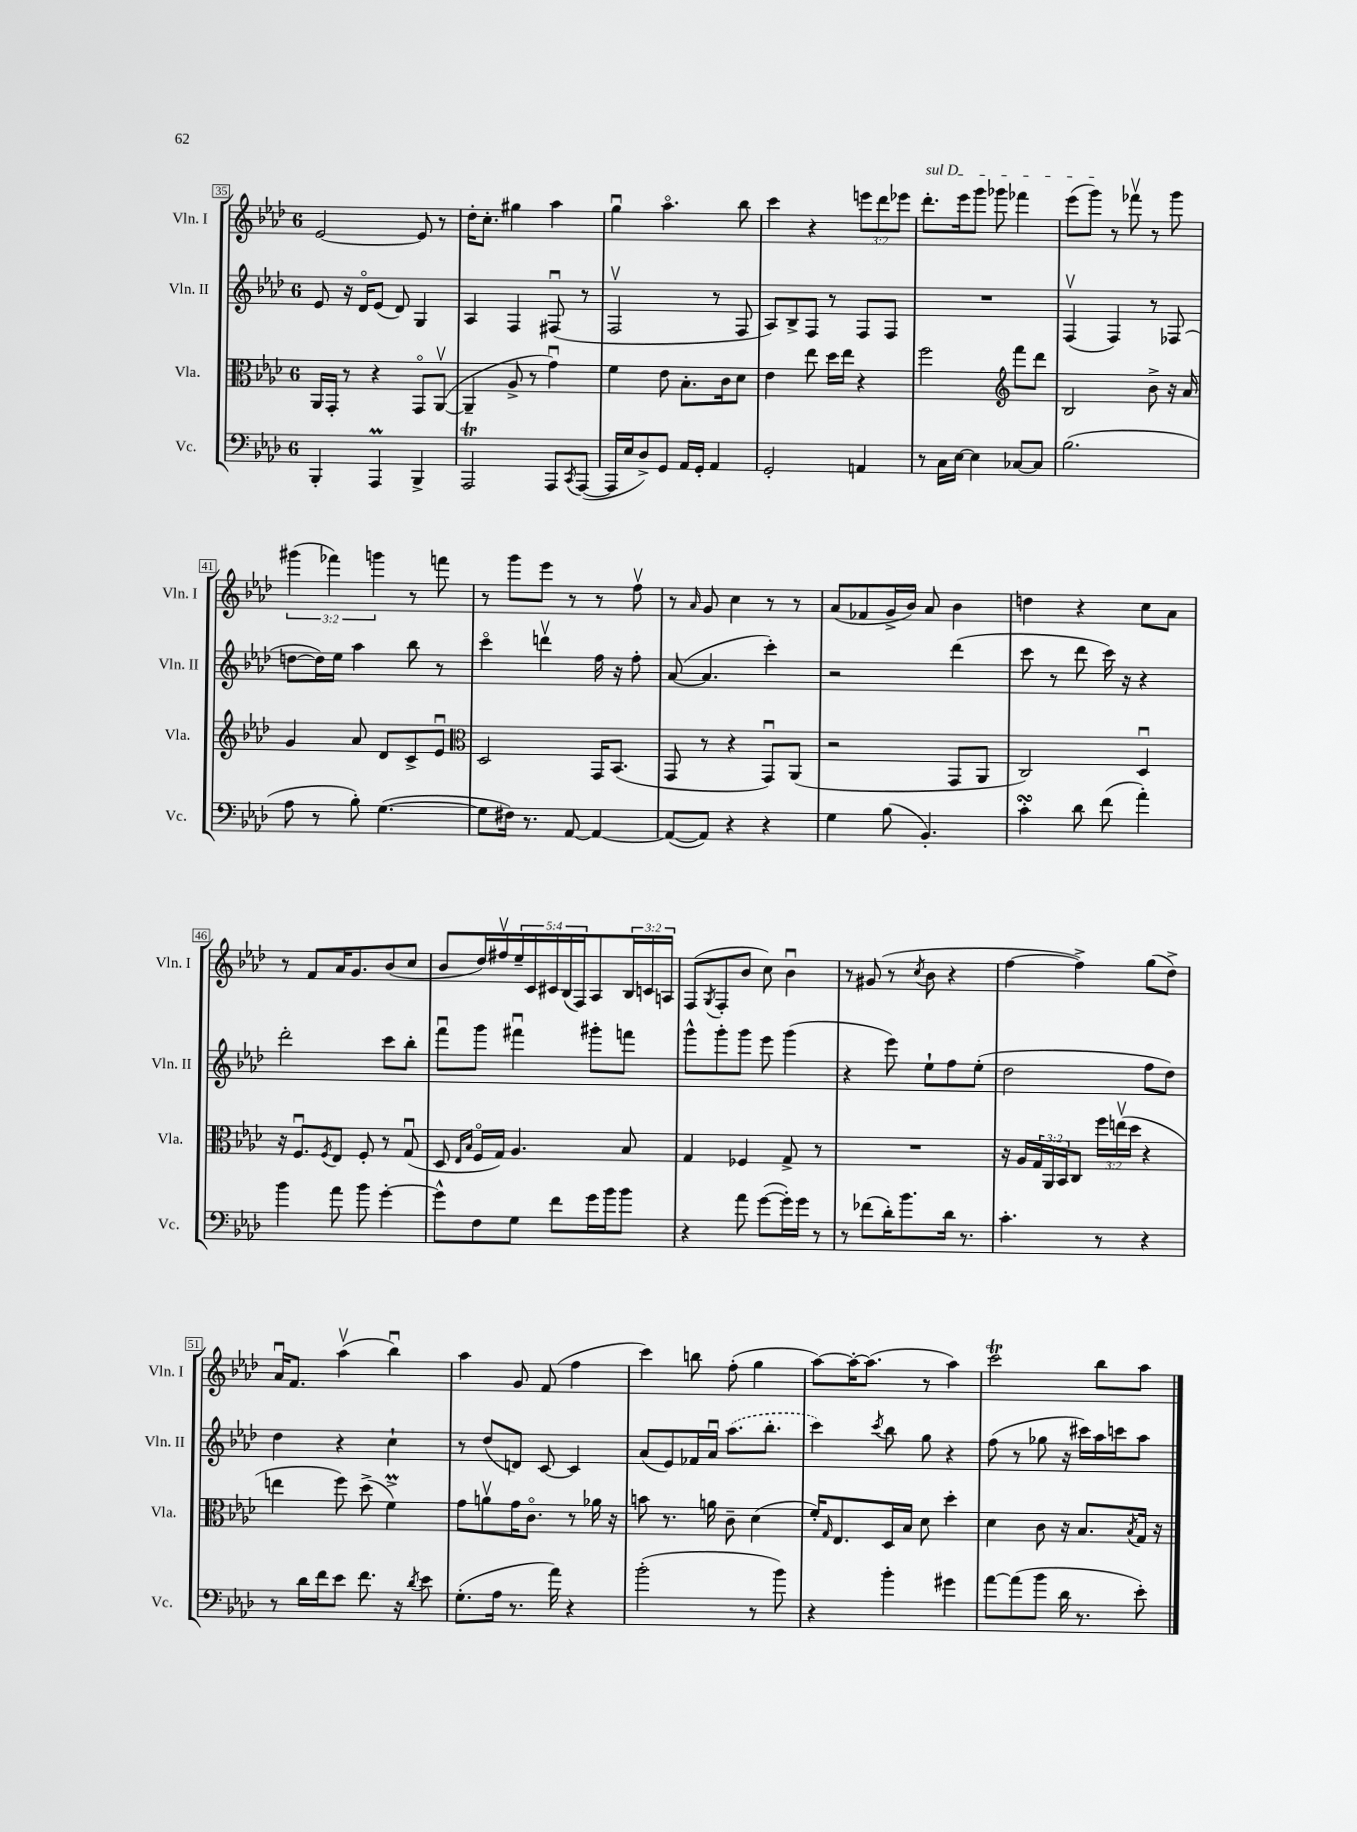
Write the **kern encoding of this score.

**kern	**kern	**kern	**kern
*part4	*part3	*part2	*part1
*staff4	*staff3	*staff2	*staff1
*I"Vc.	*I"Vla.	*I"Vln. II	*I"Vln. I
*I'Vc.	*I'Vla.	*I'Vln. II	*I'Vln. I
*clefF4	*clefC3	*clefG2	*clefG2
*k[b-e-a-d-]	*k[b-e-a-d-]	*k[b-e-a-d-]	*k[b-e-a-d-]
*M6/8	*M6/8	*M6/8	*M6/8
=35	=35	=35	=35
4BBB-'/	16AA-/LL	8e-/	[2e-/
.	16GG'/JJ	.	.
.	8r	16r	.
.	.	16d-/KL	.
4AAA-M/	4r	(8e-/J	.
.	.	8d-/)	.
4BBB-^/	8GG/L	4G/	8e-/]
.	([8AA-v/J	.	8r
=36	=36	=36	=36
2AAA-T/	4AA-~/]	4A-/	16dd-'\KL
.	.	.	8.cc'\J
.	8A-^/	4F/	4gg#X\
.	8r	.	.
8AAA-/L	4gu\)	(8F#Xu/	4aa-\
8qCC/	.	.	.
([8AAA-/J	.	8r	.
=37	=37	=37	=37
16AAA-/LL]	4f\	2Fv/	4ggu\
16E-/J	.	.	.
8D-^/)	.	.	.
8GG/J	8e-\	.	4.aa-\
16AA-/LL	8.B-'\L	.	.
16GG'/JJ	.	.	.
4AA-/	.	8r	.
.	16c\k	.	.
.	8d-\J	8F/	8bb-\
=38	=38	=38	=38
2GG'/	4e-\	8A-/L)	4ccc\
.	.	8B-^/	.
.	8ee-\	8F/J	4r
.	16dd-\LL	8r	.
.	16ee-\JJ	.	.
4AAn/	4r	8F/L	12eeen\L
.	.	.	12ddd-\
.	.	8F/J	.
.	.	.	12eee-X\J
=39	=39	=39	=39
!	!	!	!LO:TX:a:i:t=sul D
8r	2ff\	2.r	8.ddd-'\L
16C\LL	.	.	.
[16E-\JJ	.	.	16eee-\k
4E-\]	.	.	8ggg\J
.	.	.	8ggg-X\
*	*clefG2	*	*
[8C-X/L	8fff\L	.	4fff-X\
8C-/J]	8ddd-\J	.	.
=40	=40	=40	=40
(2.B-\	2B-/	(4Fv/	(8eee-\L
.	.	.	8ggg\J)
.	.	4F/)	8r
.	.	.	8fff-Xv\
.	8b-^\	8r	8r
.	16r	(8F-X/	8ggg\
.	16a-/	.	.
!!LO:LB:g=z
=41	=41	=41	=41
8A-\	4g/	[8ddn\L	(6ggg#X\
8r	.	16dd\L])	.
.	.	.	6fff-X\)
.	.	16ee-\JJ	.
8B-'\)	8a-/	4aa-\	.
.	.	.	6gggn\
([4.G\	8d-/L	.	.
.	8c^/	8bb-\	8r
.	8e-u/J	8r	8fffn\
=42	=42	=42	=42
*	*clefC3	*	*
8G\L]	2D-/	4ccc\	8r
16F#X\Jk)	.	.	8ggg\L
8.r	.	.	.
.	.	4dddnv\	8eee-\J
[8AA-/	.	.	8r
4AA-/_	16GG/KL	16ff\	8r
.	(8.BB-/J	16r	.
.	.	8ff'\	8ffv\
=43	=43	=43	=43
(8AA-/L_	8GG/	([8a-/	8r
.	.	.	16qqa-/
8AA-/J])	8r	4.a-/]	8g/
4r	4r	.	4cc\
4r	8GGu/L)	4ccc'\)	8r
.	(8AA-/J	.	8r
=44	=44	=44	=44
4G\	2r	2r	(8a-/L
.	.	.	8f-X/
(8B-\	.	.	16g^/L
.	.	.	16b-/JJ)
4.BB-'/)	.	.	8a-/
.	8GG/L	(4ddd-\	4b-\
.	8AA-/J	.	.
=45	=45	=45	=45
4csSsS'\	2C/)	8ccc\	4ddn\
.	.	8r	.
8d-\	.	8ddd-\	4r
(8f\	.	16ccc\)	.
.	.	16r	.
4a-'\)	4D-u/	4r	8cc\L
.	.	.	8a-\J
!!LO:LB:g=z
=46	=46	=46	=46
4b-\	16r	2ddd-'\	8r
.	8.Fu/L	.	.
.	.	.	8f/L
.	8qF/	.	.
8a-\	8E-/J	.	16a-/K
.	.	.	8.g/
8b-\	8F'/	.	.
[4g'\	8r	8ccc\L	(8b-/
.	(8Gu/	8bb-'\J	8cc/J
=47	=47	=47	=47
8g^^\L]	8D-/	8fffu\L	8b-/L
.	16qqE-/LL	.	.
.	16qqB-/JJ	.	.
8F\	16F/LL	8ggg\J	16dd-/L)
.	16G/JJ)	.	16ff#Xv/
8G\J	4.A-/	4fff#Xu\	20ee-~/
.	.	.	20c/
.	.	.	20c#X/
8f\L	.	.	.
.	.	.	(20B-/
.	.	.	20F/J)
16g\L	.	8ggg#X'\L	8A-/
16b-\J	.	.	.
8b-\J	8B-/	8fffn\J	24B-/L
.	.	.	24cn/
.	.	.	24An/JJ
=48	=48	=48	=48
4r	4G/	8ggg^^\L	(8F/L
.	.	.	8qG/
.	.	8ggg'\	8F'/
8a-\	4F-X/	8ggg\J	8b-/J
([8g\L	.	8eee-\	8cc\)
16g'\L])	8G^/	(4ggg\	4b-u\
16g\JJ	.	.	.
8r	8r	.	.
=49	=49	=49	=49
8r	2.r	4r	8r
(8f-X\L	.	.	(8g#X/
16d-'\K)	.	8eee-\)	8r
8.b-\	.	.	.
.	.	.	8qcc/
.	.	8ee-`\L	8b-\
16d-\Jk	.	8ff\	4r
8.r	.	.	.
.	.	(8ee-'\J	.
=50	=50	=50	=50
4.c'\	16r	2dd-\	[4ff\
.	16A-/LL	.	.
.	24G/	.	.
.	24AA-/	.	.
.	24BB-/J	.	.
.	8C/J	.	4ff^\])
8r	24ff\LL	.	.
.	(24eenv\	.	.
.	24dd-\JJ	.	.
4r	4r	8ff\L	(8gg\L
.	.	8dd-\J)	8dd-^\J)
!!LO:LB:g=z
=51	=51	=51	=51
8r	4een\	4dd-\	16a-u/KL
.	.	.	8.f/J
16d-\LL	.	.	.
16f\J	.	.	.
8e-\J	8ff\)	4r	(4aa-v\
8.f\	(8dd-^\	.	.
.	4fM^\)	4cc`\	4bb-u\)
16r	.	.	.
8qd-/	.	.	.
8e-\	.	.	.
=52	=52	=52	=52
(8.G'\L	8g\L	8r	4aa-\
.	8anv\	(8dd-/L	.
16A-\Jk	.	.	.
8.r	16g\K	8dn/J)	8g/
.	8.c\J	.	.
.	.	[8c/	(8f/
16a-\)	.	.	.
4r	8r	4c/]	4ff\
.	16a-X\	.	.
.	16r	.	.
=53	=53	=53	=53
(2b-'\	8bn\	(8a-/L	4ccc\)
.	8.r	8e-/)	.
.	.	16f-X/L	8bbn\
.	16an\	16a-u/JJ	.
.	8c~\	(8.aa-\L	(8ff'\
8r	(4d-\	.	4gg\
.	.	8.bb-'\J	.
8b-\)	.	.	.
=54	=54	=54	=54
4r	16f'/KL)	4ccc\)	[8aa-\L)
.	16qqG/	.	.
.	8.E-/	.	.
.	.	.	16aa-'\K_
.	.	.	(8.aa-\J]
.	.	8qccc/	.
4b-'\	16D-/L	8bb-\	.
.	16B-/JJ	.	.
.	8d-\	8gg\	8r
4g#X\	4dd-'\	4r	4aa-\)
=55	=55	=55	=55
[8a-\L	4d-\	(8ff\	2ccct\
(8a-\]	.	8r	.
8b-\J	8c\	8gg-X\	.
16d-\	16r	16r	.
8.r	8.B-/L	16ccc#X\LL)	.
.	.	16aa-\	8bb-\L
.	.	16cccn\J	.
.	8qB-/	.	.
8e-'\)	16G/Jk	8aa-\J	8aa-\J
.	16r	.	.
==	==	==	==
*-	*-	*-	*-
